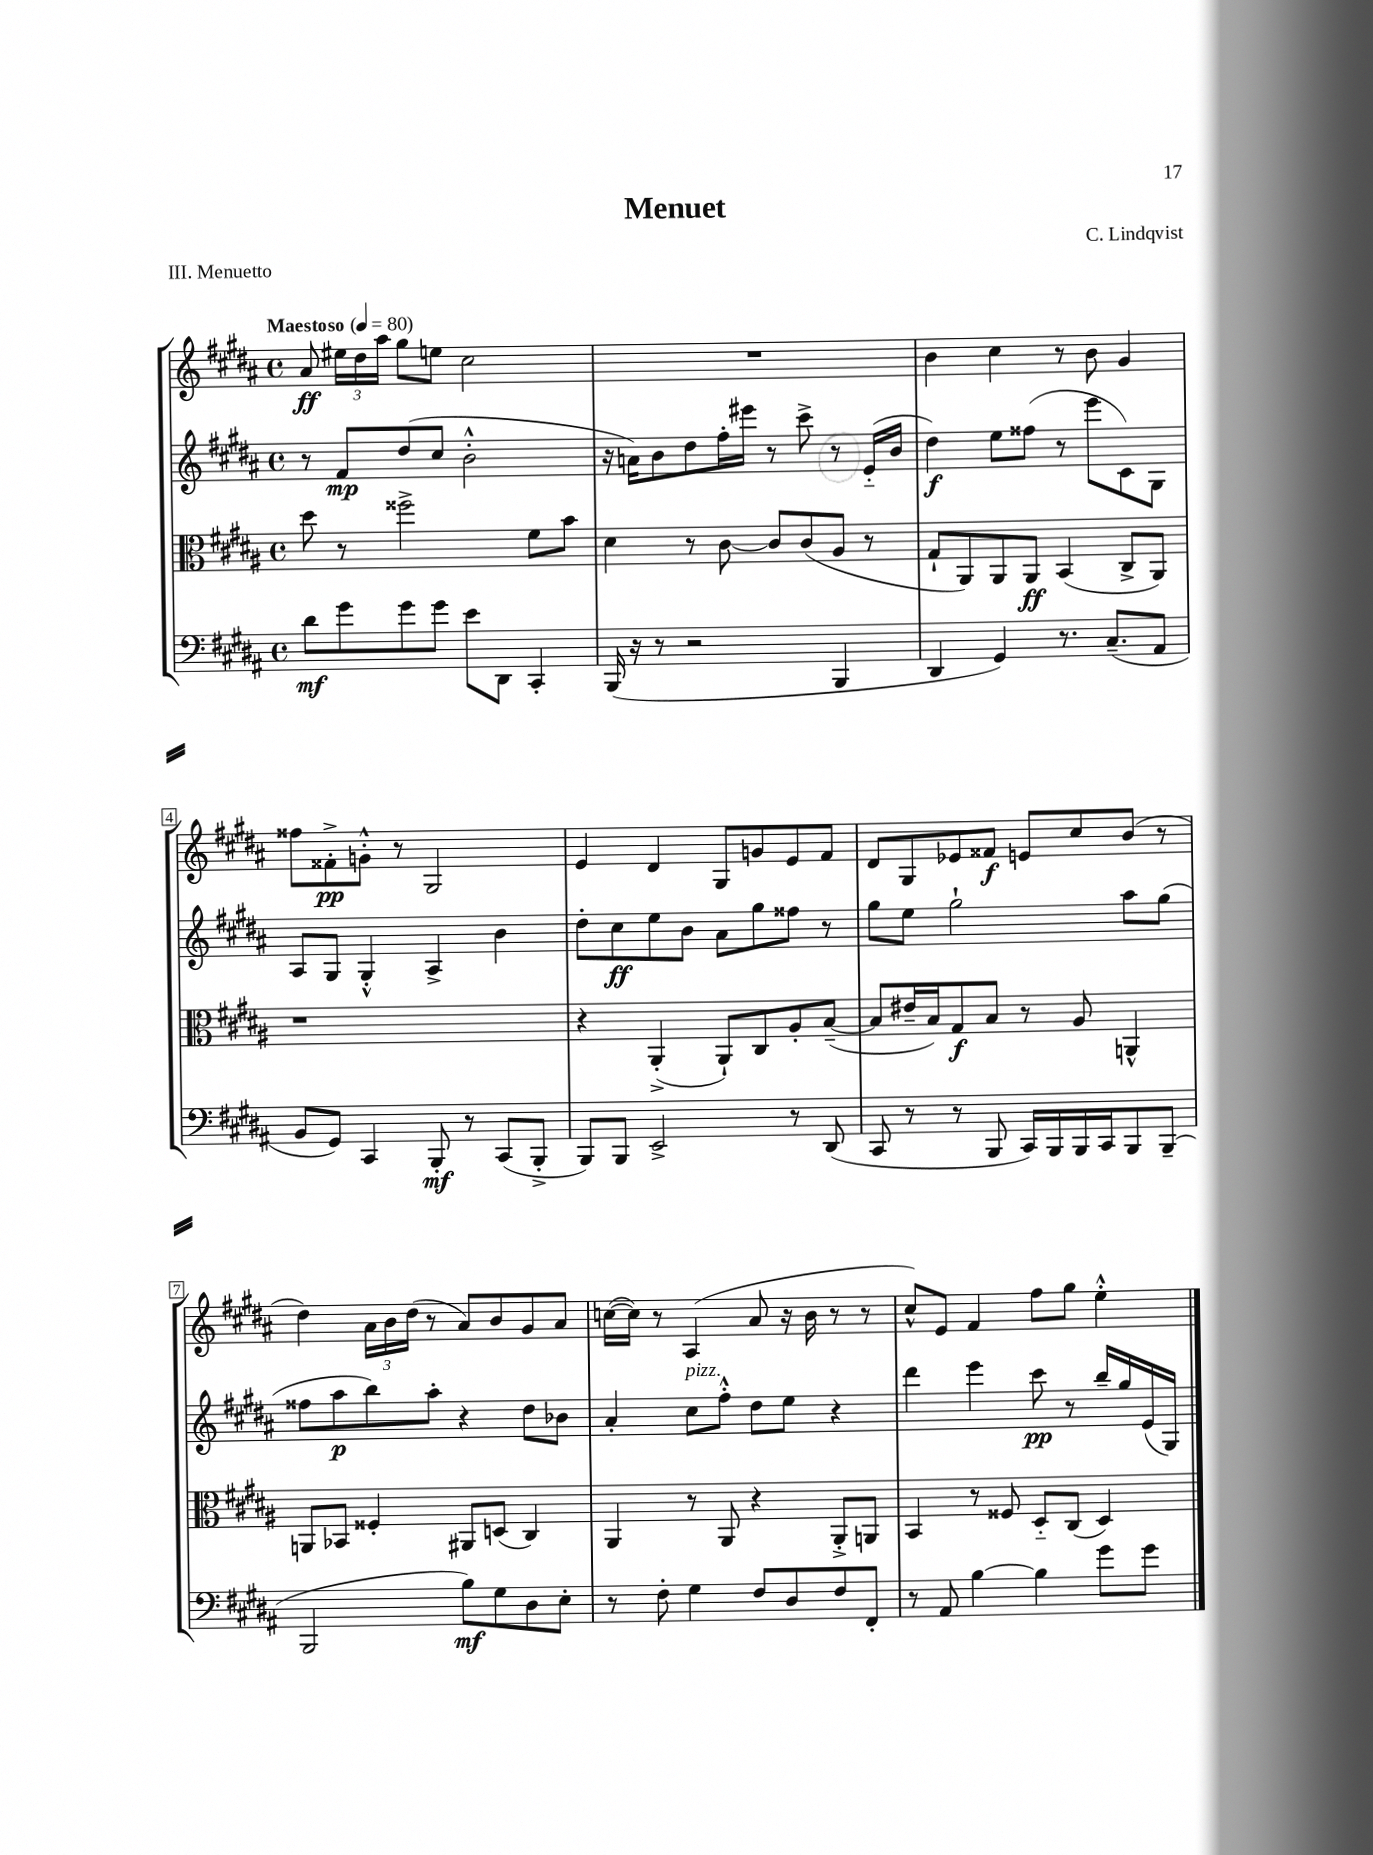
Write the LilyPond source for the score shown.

\header { title = "Menuet" composer = "C. Lindqvist" piece = "III. Menuetto" }
<<
\new StaffGroup <<
\new Staff = "s0" {
    \clef treble \key b \major \defaultTimeSignature \time 4/4 \tempo "Maestoso" 4 = 80
    \autoBeamOff ais'8\ff \tuplet 3/2 { eis''16[ dis''16 ais''16] } gis''8[ e''8] cis''2 |
    R1 |
    b'4 cis''4 r8 b'8 gis'4 |
    fisis''8[ fisis'8-.->\pp g'8]-.-^ r8 gis2 |
    e'4 dis'4 gis8[ g'8 e'8 fis'8] |
    dis'8[ gis8 ees'8 fisis'8]\f e'8[ cis''8 b'8]( r8 |
    dis''4) \tuplet 3/2 { ais'16[ b'16 dis''16]( } r8 ais'8[) b'8 gis'8 ais'8] |
    c''16[~( c''16]) r8 ais4( ais'8 r16 b'16 r8 r8 |
    cis''8[-^) e'8] fis'4 fis''8[ gis''8] e''4-.-^ \bar "|." |
}
\new Staff = "s1" {
    \clef treble \key b \major \defaultTimeSignature \time 4/4
    \autoBeamOff r8 fis'8[\mp dis''8( cis''8] b'2-.-^ |
    r16 a'16[) b'8 dis''8 fis''16-. eis'''16] r8 cis'''8-> r8 e'16[-_( b'16] |
    dis''4\f) e''8[ fisis''8]( r8 e'''8[ cis'8) gis8] |
    ais8[ gis8] gis4-.-^ ais4-> b'4 |
    dis''8[-. cis''8\ff e''8 b'8] ais'8[ gis''8 fisis''8] r8 |
    gis''8[ e''8] gis''2-! ais''8[ gis''8]( |
    fisis''8[ ais''8\p b''8) ais''8]-. r4 dis''8[ bes'8] |
    ais'4-. cis''8[^\markup { \italic "pizz." } fis''8]-.-^ dis''8[ e''8] r4 |
    dis'''4 e'''4 cis'''8\pp r8 b''16[-- gis''16 e'16( gis16]) \bar "|." |
}
\new Staff = "s2" {
    \clef alto \key b \major \defaultTimeSignature \time 4/4
    \autoBeamOff dis''8 r8 fisis''2-> fis'8[ b'8] |
    dis'4 r8 cis'8~ cis'8[ cis'8( ais8] r8 |
    gis8[-! ais,8) ais,8 ais,8]\ff b,4( cis8[-> ais,8]) |
    r1 |
    r4 ais,4-.->( ais,8[-!) cis8 ais8-. b8]~--( |
    b8[ eis'16-- b16) gis8\f b8] r8 ais8 a,4-^ |
    a,8[ bes,8] fisis4-. ais,8[ d8]( cis4) |
    ais,4 r8 ais,8 r4 ais,8[-.-> a,8] |
    b,4 r8 fisis8 dis8[-_ cis8]( dis4) \bar "|." |
}
\new Staff = "s3" {
    \clef bass \key b \major \defaultTimeSignature \time 4/4
    \autoBeamOff dis'8[\mf gis'8 gis'8 gis'8] e'8[ dis,8] cis,4-. |
    b,,16( r16 r8 r2 b,,4 |
    dis,4 gis,4) r8. cis8.[--( ais,8] |
    b,8[ gis,8]) cis,4 b,,8-.\mf r8 cis,8[( b,,8]-.-> |
    b,,8[) b,,8] e,2-> r8 dis,8( |
    cis,8 r8 r8 b,,8 cis,16[) b,,16 b,,16 cis,16 b,,8 b,,8]--( |
    b,,2 b8[\mf) gis8 dis8 e8]-. |
    r8 fis8-. gis4 fis8[ dis8 fis8 fis,8]-. |
    r8 ais,8 b4~ b4 gis'8[ gis'8] \bar "|." |
}
>>
>>
\layout { \context { \Score \override BarNumber.stencil = #(make-stencil-boxer 0.1 0.3 ly:text-interface::print) } }
